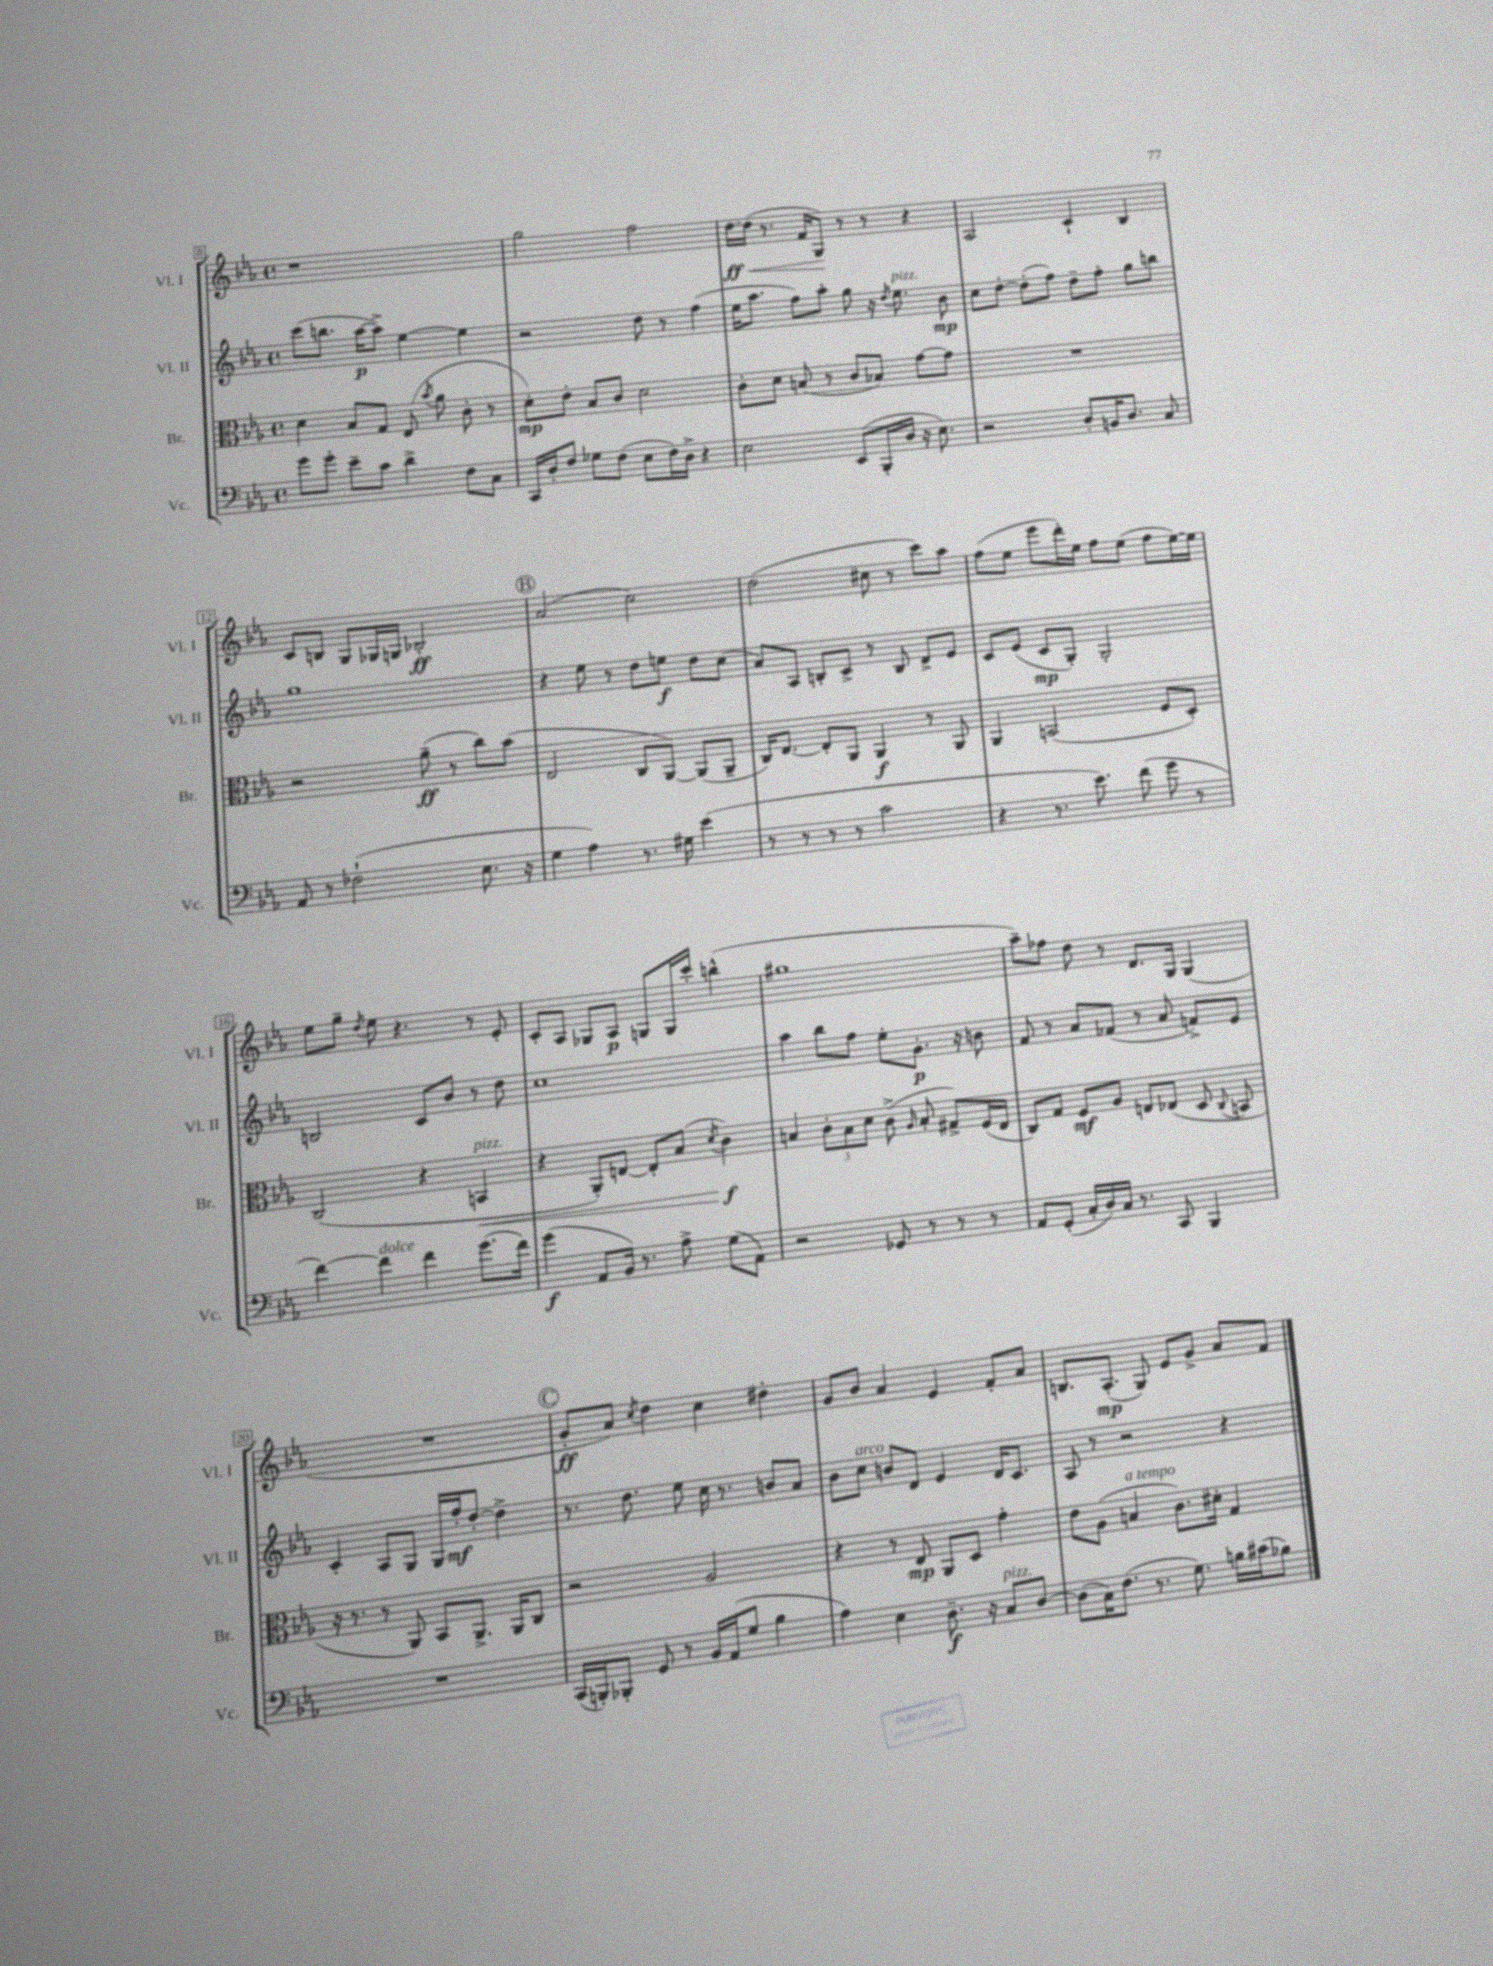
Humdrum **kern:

**kern	**kern	**kern	**kern
*staff4	*staff3	*staff2	*staff1
*clefF4	*clefC3	*clefG2	*clefG2
*k[b-e-a-]	*k[b-e-a-]	*k[b-e-a-]	*k[b-e-a-]
*M4/4	*M4/4	*M4/4	*M4/4
*met(c)	*met(c)	*met(c)	*met(c)
8g\L	4d\	(8ccc\L	1r
8g'\J	.	8.bb\J	.
8e-~\L	8B-/L	.	.
.	.	[16aa-\LK	.
8c\J	8G/J	8aa-^\]J)	.
4d^\	(8E-/	[4ee-\	.
.	8qb-/	.	.
.	8a-\	.	.
8F\L	8c'\	4ee-\]	.
8C\J	8r	.	.
=	=	=	=
16CC/LL	8d'\L)	2r	2gg\
16D'/J	.	.	.
8F/J	8e-'\J	.	.
8G-\L	8B-/L	.	.
(8F\J	8c/J	.	.
8E-\L	2d\	8dd\	2ff\
16F\L)	.	8r	.
16D^\JJ	.	.	.
4r	.	(4ff\	.
=	=	=	=
2E-\	8c'\L	16ee-\LK	[16dd\LL
.	.	8.aa-\J	(16dd\]JJ
.	8d\J	.	8.r
.	(8B/	8ff\L)	.
.	.	.	16f/LK
.	8r	8aa-'\J	8G/J)
(8EE-/L	8c/L	8gg\	8r
16BBB-'/L	8B-/J)	16r	8r
.	.	8qdd/	.
16D/JJ	.	8.ee-\	.
16r	[8g\L	.	4r
8.E-\)	.	.	.
.	8g\]J	8b-\	.
=	=	=	=
2r	1r	8cc\L	2A-/
.	.	[8dd'\J	.
.	.	(8dd'\]L	.
.	.	8ff\J)	.
8D'/L	.	8dd~\L	4c`/
16BB/K	.	8ff'\J	.
8.D/J	.	.	.
.	.	8gg\L	4B-/
8C/	.	8bb\J	.
=	=	=	=
8AA-/	2r	1gg	8c/L
8r	.	.	8B/J
(2F-`\	.	.	8G/L
.	.	.	16G-/L
.	.	.	16G/JJ
.	(8a-~\	.	2B-'/
.	8r	.	.
8.E-\	8cc\L)	.	.
.	(8b-\J	.	.
16r	.	.	.
=	=	=	=
4G\	2E-/	4r	(2a-/
4A-\)	.	8ee-\	.
.	.	8r	.
8.r	8C/L	8dd\L	2cc\)
.	[8AA-/J)	8ee\J	.
16G#\	.	.	.
(4e-\	(8AA-/]L	8dd\L	.
.	8AA-~/J	(8cc\J	.
=	=	=	=
8r	16C/LK)	8a-/L)	(2dd\
.	[8.E-/J	.	.
8r	.	8A-/J	.
8r	8E-'/]L	8B'/L	.
8r	8AA-/J	8c^/J	.
2c\	4AA-/	8r	8cc#\
.	.	8B/	8r
.	8r	8d^/L	8ccc\L)
.	8AA-/	8e-/J	8aa-\J
=	=	=	=
4r	4AA-/	8c/L	(8ff\L
.	.	(8e-/J	8ee-\J
8.r	(2BB/	8c/L	8eee-\L
.	.	8G'/J)	16ddd'\L)
8.e-\)	.	.	16ee-\JJ
.	.	2G'/	8ff\L
(8f\	.	.	(8ee-\J
8g\	8F/L	.	8ff\L
8r	8D'/J)	.	[16ee-\L)
.	.	.	16ee-\]JJ
=	=	=	=
[4f\)	(2C/	2B/	8ee-\L
.	.	.	8gg~\J
.	.	.	8qdd/
4f\]	.	.	8ee-\
.	.	.	4.r
4f\	4r	8c/L	.
.	.	8b-/J	.
(8.g\L	4BB/	8r	8r
.	.	8dd\	8e-'/
16f\Jk)	.	.	.
=	=	=	=
(4g\	4r	1cc	8c'/L
.	.	.	8A-/J
8AA-/L	8AA-'/L)	.	8G-/L
16BB-/Jk)	[8E/J	.	8A-/J
8.r	.	.	.
.	8E'/]L	.	8G/L
8A-^\	(8B-/J	.	16G/L
.	.	.	16ccc'/JJ
.	8qd/	.	.
(8G\L	4c\)	.	(4bb^^\
8AA-\J)	.	.	.
=	=	=	=
2r	4B/	4aa-\	1gg#
.	12c'\L	8bb-\L	.
.	12B\	.	.
.	.	8ff\J	.
.	12d\J	.	.
8GG-/	(8c^\	8ee-'\L	.
.	16qqA-/	.	.
8r	8B'/	8.g'\J	.
8r	8G#^/L)	.	.
.	.	16r	.
8r	(16F/L	8b\	.
.	16E-/JJ	.	.
=	=	=	=
8AA-/L	8C/L)	8f/	8aa-~\L)
(8GG'/J	8G/J	8r	8ff-\J
16C'/LL	8F/L	8a-/L	8dd\
16D/)	.	.	.
16C/JJ	8A-/J	(8f-/J	8r
8.r	.	.	.
.	8E/L	8r	8.d/L
8CC/	(8E-/J	8a-/	.
.	.	.	16G/Jk
4BBB-/	8D/	8f^/L)	(4G/
.	8qqC/	.	.
.	8BB/	8e-/J	.
=	=	=	=
1r	16r	4c'/	1r
.	8.r	.	.
.	8r	8A-/L	.
.	8AA-/)	8G/J	.
.	8BB-/L	16G/LL	.
.	.	16ff'/J	.
.	8.AA-^/J	[8dd'/J	.
.	.	4dd^\]	.
.	16AA-/LK	.	.
.	8C/J	.	.
=	=	=	=
(16CC/LL	2r	8.r	8g'/L
16BBB'/J)	.	.	.
8BBB-'/J	.	.	8a-/J)
.	.	8.dd\	.
.	.	.	8qcc/
8GG/	.	.	4dd\
8r	.	8ee-\	.
16BB-/LL	2A-/	16cc\	4cc\
(16AA-/J	.	8.r	.
8G/J	.	.	.
4B-\	.	8b/L	4dd#'\
.	.	8a-/J	.
=	=	=	=
4A-\)	4r	8b-\L	8g/L
.	.	8cc\J	8b-/J
4E-\	8r	8b/L	4a-/
.	8E-/	8d/J	.
8.D~\	8AA-/L	4e-/	4e-/
.	8D/J	.	.
16r	.	.	.
8C/L	4g'\	16d/LK	8f'/L
.	.	8.c/J	.
[8D/J	.	.	8a-/J
=	=	=	=
(8D\]L	8e-\L	8A-/	8.B/L
16C\K)	(8A-\J	8r	.
(8.F\J	.	.	(8.A-'/J
.	4B/	2r	.
8.r	.	.	8G/)
.	8.c\L)	.	8e-/L
8.G\)	.	.	.
.	.	.	8g^/J
.	16d#'\Jk	.	.
16B\LL	4G/	4r	8a-/L
(16c#\J	.	.	.
8B-\J)	.	.	8f/J
==	==	==	==
*-	*-	*-	*-
